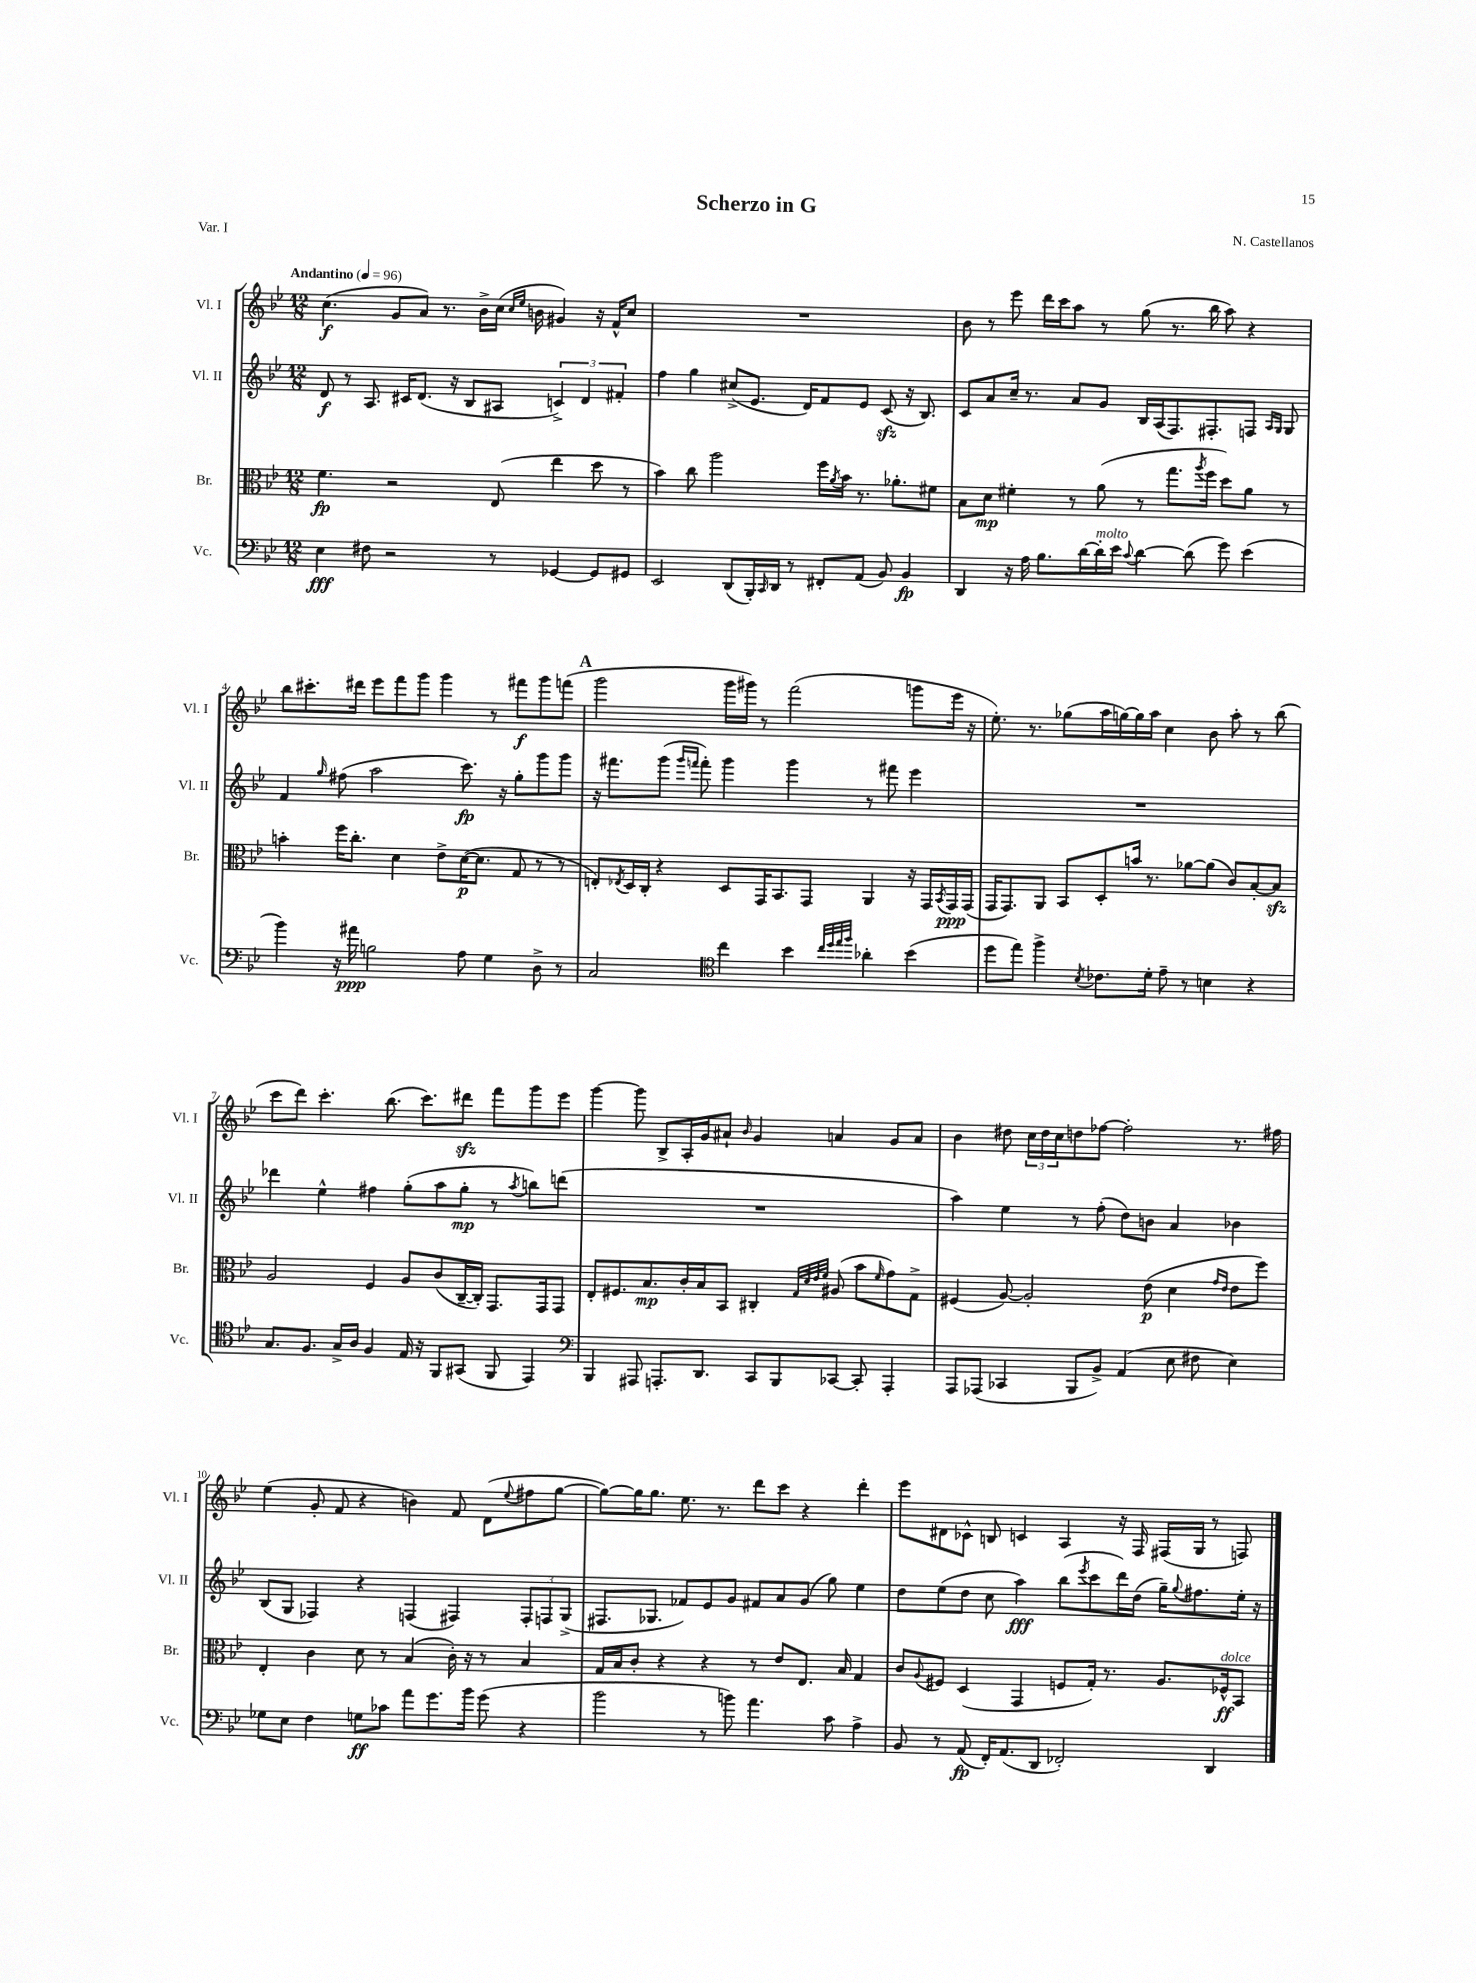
\header { title = "Scherzo in G" composer = "N. Castellanos" piece = "Var. I" }
<<
\new StaffGroup <<
\new Staff = "s0" \with { instrumentName = "Vl. I" shortInstrumentName = "Vl. I" } {
    \clef treble \key bes \major \numericTimeSignature \time 12/8 \tempo "Andantino" 4 = 96
    c''4.\f( g'8 a'8) r8. bes'16-> c''16( \grace { c''16 ees''16 } b'16 gis'4) r16 f'16-^ c''8 |
    R1. |
    bes'8 r8 ees'''8 d'''16 c'''16 a''8 r8 g''8( r8. bes''16 a''8) r4 |
    bes''8 cis'''8.-. dis'''16 ees'''8 f'''8 g'''8 g'''4 r8 fis'''8\f g'''8 f'''8( |
    \mark \markup { \bold "A" } g'''2 g'''16 gis'''16) r8 f'''2( g'''8 ees'''16 r16 |
    ees''8.-.) r8. ges''8( a''16 g''16~) g''16 a''16 c''4 bes'8 a''8-. r8 bes''8( |
    c'''8 d'''8) c'''4.-. bes''8.( c'''8.) dis'''8\sfz f'''8 g'''8 ees'''8 |
    g'''4~ g'''8 bes8-> a16-. g'16 ais'8-! \grace { bes'16 } g'4 a'4 g'8 a'8 |
    bes'4 dis''8 \tuplet 3/2 { c''16 dis''16 c''16 } d''8 fes''8~ fes''2-. r8. fis''16 |
    ees''4( g'8-. f'8 r4 b'4) f'8 d'8( \appoggiatura { ees''8 } fis''8 g''8~ |
    g''8~) g''16 g''8. ees''8. r8. d'''8 c'''8 r4 d'''4-. |
    ees'''8 dis'8 ces'8-^ b8 c'4 a4 r16 f16 fis16( g16 r8 f8) \bar "|." |
}
\new Staff = "s1" \with { instrumentName = "Vl. II" shortInstrumentName = "Vl. II" } {
    \clef treble \key bes \major \numericTimeSignature \time 12/8
    d'8\f r8 a8. cis'16 d'8.( r16 bes8 ais8 \tuplet 3/2 { c'4->) d'4 fis'4-. } |
    f''4 g''4 cis''8->( ees'8. d'16) f'8 ees'8 c'8\sfz( r16 bes8.) |
    c'8 a'8 c''16-- r8. a'8 g'8 bes16 a16( f8.) fis8.-. f8 \grace { a16 g16 } g8 |
    f'4 \grace { g''16 } fis''8( a''2 c'''8.\fp) r16 g''8-. g'''8 g'''8 |
    \mark \markup { \bold "A" } r16 fis'''8. g'''8( \grace { g'''16 f'''16 } f'''8-.) g'''4 g'''4 r8 fis'''8 ees'''4 |
    R1. |
    des'''4 ees''4-^ fis''4 g''8-.( a''8 g''8-.\mp r8 \acciaccatura { a''8 } b''8) d'''8( |
    R1. |
    a''4) ees''4 r8 f''8-.( d''8) b'8 a'4 bes'4 |
    bes8( g8 fes4) r4 f4( fis4) \tuplet 3/2 { fis8-. f8 g8->( } |
    fis8. ges8. fes'8) ees'8 g'8 fis'8 a'8 g'8( g''8) ees''4 |
    d''8 ees''8( d''8 c''8 a''4\fff) bes''8( \acciaccatura { ees'''8 } c'''8 d'''16) d''16( g''16--) \appoggiatura { g''8 } fis''8. ees''16-. r16 \bar "|." |
}
\new Staff = "s2" \with { instrumentName = "Br." shortInstrumentName = "Br." } {
    \clef alto \key bes \major \numericTimeSignature \time 12/8
    f'4.\fp r2 ees8( ees''4 d''8 r8 |
    bes'4) c''8 a''2 f''16 \acciaccatura { a'8 } bes'16 r8. aes'8.-. fis'8 |
    bes8 d'8\mp fis'4-. r8 a'8( r8 g''8. \acciaccatura { a''8 } f''16 d''8) a'8 r8 |
    b'4-. f''16 c''8.-. d'4 ees'8-> d'16~\p( d'8. g8 r8 r8 |
    \mark \markup { \bold "A" } e8-.) \acciaccatura { ees8 } d16 c16-. r4 d8 g,16 bes,8. g,8 a,4 r16 g,16 \acciaccatura { bes,8 } g,16\ppp g,16( |
    g,16 g,8.) a,8 bes,8 d8-. b'16 r8. aes'8~ aes'8( c'8) bes8~-. bes8\sfz |
    a2 f4 a8 c'8( c16~-- c16-.) g,8. g,16 g,8 |
    ees8-. fis8. bes8.\mp c'16-. bes16 bes,8 cis4-. \grace { g32 d'32 ees'32 f'32 } ais8( bes'8 \grace { f'16 } g'8) g8-> |
    fis4( a8~) a2-. ees'8\p( d'4 \grace { g'16 ees'16 } ees'8 f''8) |
    ees4-. c'4 d'8 r8 bes4( c'16-.) r16 r8 bes4 |
    g16 bes16 c'8-. r4 r4 r8 ees'8 ees8. bes16 g4 |
    c'8 \appoggiatura { a8 } fis8 d4( g,4 f8 g16-.) r8. a8. fes16-^\ff^\markup { \italic "dolce" } bes,8 \bar "|." |
}
\new Staff = "s3" \with { instrumentName = "Vc." shortInstrumentName = "Vc." } {
    \clef bass \key bes \major \numericTimeSignature \time 12/8
    ees4\fff fis8 r2 r8 ges,4~ ges,8 gis,8 |
    ees,2 d,8( bes,,16-.) \grace { c,16 } d,16 r8 fis,8-. a,8( bes,8) bes,4\fp |
    d,4 r16 a16 bes8. d'16~ d'16-.^\markup { \italic "molto" } ees'16 \appoggiatura { c'8 } d'4~ d'8( g'8) ees'4( |
    bes'4) r16 ais'16\ppp b2 a8 g4 d8-> r8 |
    \mark \markup { \bold "A" } c2 \clef tenor c''4 bes'4 \grace { c''32 d''32 ees''32 f''32 } aes'4-. bes'4( |
    d''8 ees''8) f''4-> \acciaccatura { bes8 } ces'8. d'16-. ees'8-- r8 b4 r4 |
    g8. f8. g16-> a16 f4 ees16 r16 f,8 gis,8( f,8 ees,4) |
    \clef bass bes,,4 ais,,8 a,,8.-. d,8. c,8 bes,,8 ces,8~ ces,8-. a,,4-. |
    a,,8 aes,,8( ces,4 bes,,8 bes,8->) a,4( ees8 fis8 ees4) |
    ges8 ees8 f4 g8\ff ces'8 a'8 g'8. bes'16 g'8( r4 |
    bes'2 r8 b'8) a'4. c'8 a4-> |
    bes,8 r8 a,8\fp( f,16-.) a,8.( d,8 fes,2-.) d,4 \bar "|." |
}
>>
>>
